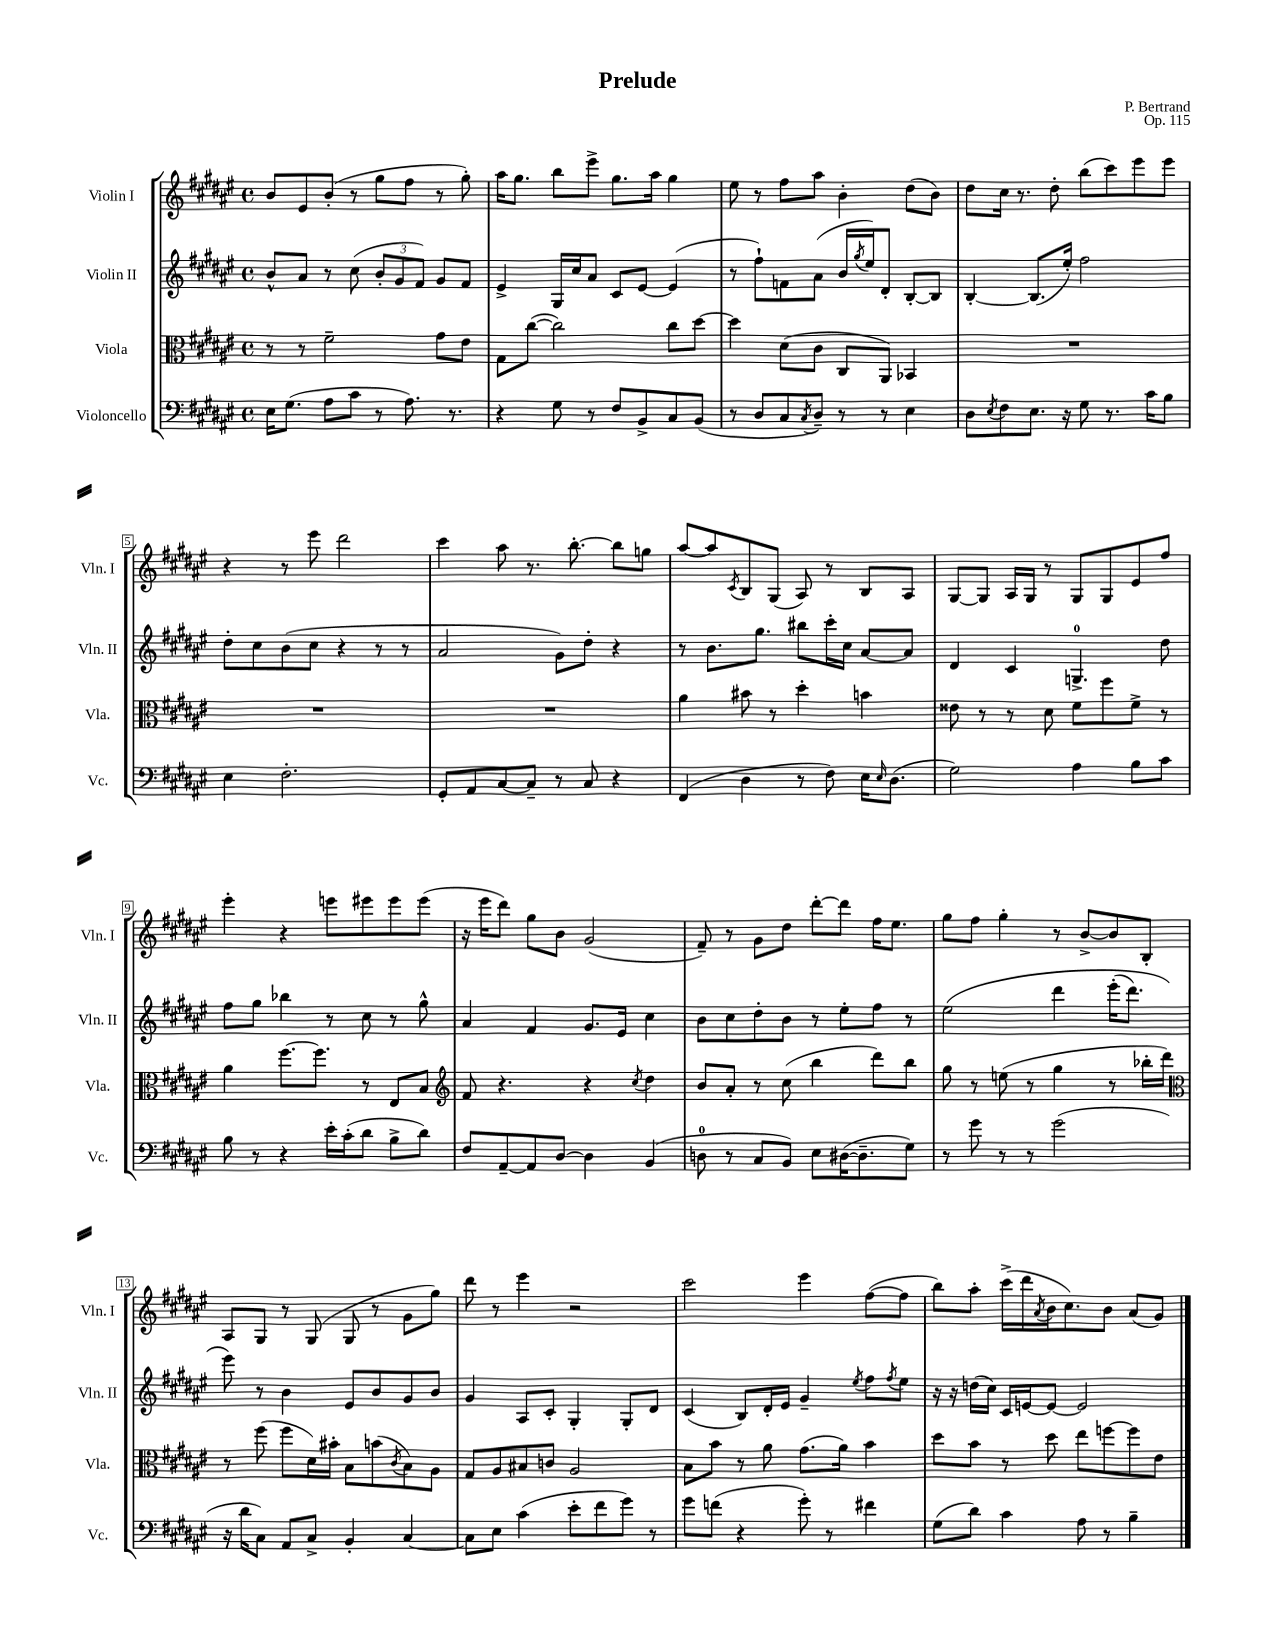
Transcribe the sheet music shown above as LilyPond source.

\header { title = "Prelude" composer = "P. Bertrand" opus = "Op. 115" }
<<
\new StaffGroup <<
\new Staff = "s0" \with { instrumentName = "Violin I" shortInstrumentName = "Vln. I" } {
    \clef treble \key fis \major \defaultTimeSignature \time 4/4
    b'8 eis'8 b'8-.( r8 gis''8 fis''8 r8 gis''8-.) |
    ais''16 gis''8. b''8 eis'''8-> gis''8. ais''16 gis''4 |
    eis''8 r8 fis''8 ais''8 b'4-. dis''8( b'8) |
    dis''8 cis''16 r8. dis''8-. b''8( cis'''8) eis'''8 eis'''8 |
    r4 r8 eis'''8 dis'''2 |
    cis'''4 ais''8 r8. b''8.~-. b''8 g''8 |
    ais''8~ ais''8 \acciaccatura { cis'8 } b8 gis8( ais8) r8 b8 ais8 |
    gis8~ gis8 ais16 gis16 r8 gis8 gis8 eis'8 fis''8 |
    eis'''4-. r4 e'''8 eis'''8 eis'''8 eis'''8( |
    r16 eis'''16 dis'''8) gis''8 b'8 gis'2( |
    fis'8--) r8 gis'8 dis''8 dis'''8~-. dis'''8 fis''16 eis''8. |
    gis''8 fis''8 gis''4-. r8 b'8~-> b'8 b8-. |
    ais8 gis8 r8 gis8( gis8 r8 gis'8 gis''8) |
    dis'''8 r8 eis'''4 r2 |
    cis'''2 eis'''4 fis''8~( fis''8 |
    b''8) ais''8-. cis'''16->( dis'''16 \acciaccatura { ais'8 } b'16 cis''8.) b'8 ais'8( gis'8) \bar "|." |
}
\new Staff = "s1" \with { instrumentName = "Violin II" shortInstrumentName = "Vln. II" } {
    \clef treble \key fis \major \defaultTimeSignature \time 4/4
    b'8-^ ais'8 r8 cis''8( \tuplet 3/2 { b'8-. gis'8 fis'8) } gis'8 fis'8 |
    eis'4-> gis16 cis''16 ais'8 cis'8 eis'8~ eis'4( |
    r8 fis''8-!) f'8 ais'8( b'16 \acciaccatura { gis''8 } eis''16) dis'8-. b8~-. b8 |
    b4~-. b8.( eis''16-.) fis''2 |
    dis''8-. cis''8 b'8( cis''8 r4 r8 r8 |
    ais'2 gis'8) dis''8-. r4 |
    r8 b'8. gis''8. bis''8 cis'''16-. cis''16 ais'8~ ais'8 |
    dis'4 cis'4 g4.-0-> dis''8 |
    fis''8 gis''8 bes''4 r8 cis''8 r8 gis''8-^ |
    ais'4 fis'4 gis'8. eis'16 cis''4 |
    b'8 cis''8 dis''8-. b'8 r8 eis''8-. fis''8 r8 |
    eis''2\( dis'''4 eis'''16-.( dis'''8.) |
    eis'''8\) r8 b'4 eis'8 b'8 gis'8 b'8 |
    gis'4 ais8 cis'8-. gis4-. gis8-. dis'8 |
    cis'4( b8) dis'16-. eis'16 gis'4-- \acciaccatura { eis''8 } fis''8 \acciaccatura { fis''8 } eis''8 |
    r16 r16 d''16( cis''16) cis'16 e'16~ e'8~ e'2 \bar "|." |
}
\new Staff = "s2" \with { instrumentName = "Viola" shortInstrumentName = "Vla." } {
    \clef alto \key fis \major \defaultTimeSignature \time 4/4
    r8 r8 fis'2-- gis'8 eis'8 |
    gis8 cis''8~( cis''2) cis''8 dis''8~ |
    dis''4 dis'8( cis'8 cis8 ais,8) bes,4 |
    R1 |
    R1 |
    R1 |
    ais'4 bis'8 r8 dis''4-. b'4 |
    eisis'8 r8 r8 dis'8 fis'8 fis''8 fis'8-> r8 |
    ais'4 fis''8.~ fis''8. r8 eis8 b8 |
    \clef treble fis'8 r4. r4 \acciaccatura { cis''8 } dis''4 |
    b'8 ais'8-. r8 cis''8( b''4 dis'''8) b''8 |
    gis''8 r8 e''8( r8 gis''4 r8 bes''16-. dis'''16) |
    \clef alto r8 fis''8( fis''8 dis'16) bis'16-. b8 b'8( \acciaccatura { cis'8 } b8) ais8 |
    gis8 ais8 bis8 c'8 ais2 |
    b8 b'8 r8 ais'8 gis'8.( ais'16) b'4 |
    dis''8 b'8 r8 dis''8 eis''8 f''8~ f''8 eis'8 \bar "|." |
}
\new Staff = "s3" \with { instrumentName = "Violoncello" shortInstrumentName = "Vc." } {
    \clef bass \key fis \major \defaultTimeSignature \time 4/4
    eis16 gis8.( ais8 cis'8 r8 ais8.) r8. |
    r4 gis8 r8 fis8 b,8-> cis8 b,8( |
    r8 dis8 cis8 \acciaccatura { cis8 } dis8--) r8 r8 eis4 |
    dis8 \acciaccatura { eis8 } fis8 eis8. r16 gis8 r8. cis'16 b8 |
    eis4 fis2.-. |
    gis,8-. ais,8 cis8~ cis8-- r8 cis8 r4 |
    fis,4( dis4 r8 fis8) eis16 \grace { eis16 } dis8.( |
    gis2) ais4 b8 cis'8 |
    b8 r8 r4 eis'16-. cis'16-.( dis'8 b8-> dis'8) |
    fis8 ais,8~-- ais,8 dis8~ dis4 b,4( |
    d8-0 r8 cis8 b,8) eis8 dis16~( dis8.-- gis8) |
    r8 gis'8 r8 r8 gis'2( |
    r16 dis'16 cis8) ais,8 cis8-> b,4-. cis4~ |
    cis8 eis8 cis'4( eis'8-. fis'8 gis'8) r8 |
    gis'8 f'8( r4 gis'8-.) r8 fis'4 |
    gis8( dis'8) cis'4 ais8 r8 b4-- \bar "|." |
}
>>
>>
\layout { \context { \Score \override BarNumber.stencil = #(make-stencil-boxer 0.1 0.3 ly:text-interface::print) } }
